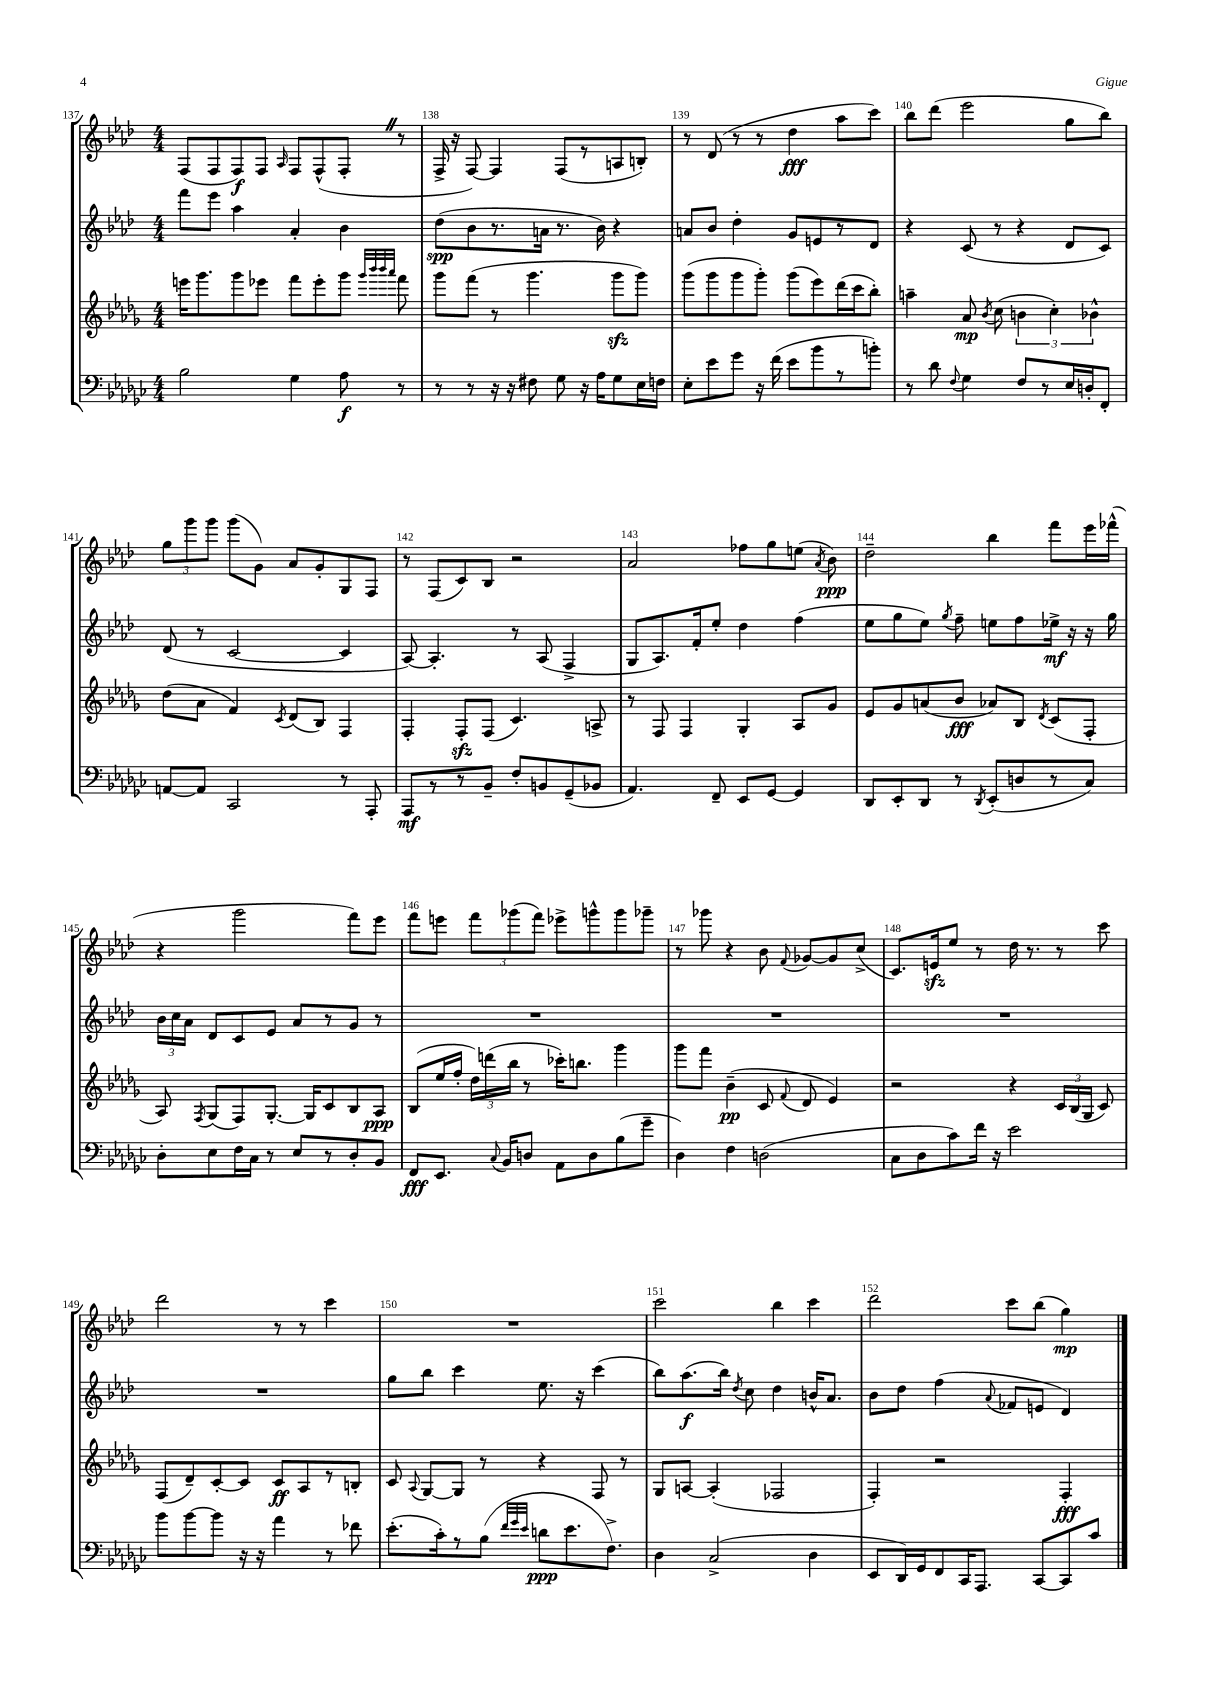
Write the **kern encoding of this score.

**kern	**kern	**kern	**kern
*staff4	*staff3	*staff2	*staff1
*clefF4	*clefG2	*clefG2	*clefG2
*k[b-e-a-d-g-c-]	*k[b-e-a-d-g-]	*k[b-e-a-d-]	*k[b-e-a-d-]
*M4/4	*M4/4	*M4/4	*M4/4
2B-\	16eee\LK	8fff\L	(8F/L
.	8.ggg-\	.	.
.	.	8eee-\J	8F/
.	8ggg-\	4aa-\	8F/)
.	8eee-\J	.	8F/J
.	.	.	16qqA-/
4G-\	8fff\L	4a-'/	8F/L
.	8eee-'\	.	(8F^^/
8A-\	8ggg-\J	4b-\	8F'/J
.	32qqggg-/LLL	.	.
.	32qqbbb-/	.	.
.	32qqbbb-/	.	.
.	32qqaaa-/JJJ	.	.
8r	8fff\	.	8r
=	=	=	=
8r	8ggg-\L	(8dd-\L	16F^/
.	.	.	16r
8r	(8fff\J	8b-\	[8F/)
16r	8r	8.r	4F/]
16r	.	.	.
8F#\	4.ggg-\	.	.
.	.	16a\Jk	.
8G-\	.	8.r	(8F/L
16r	.	.	8r
16A-\LK	.	16b-\)	.
8G-\	8ggg-\L	4r	8A/
16E-\L	8ggg-\J)	.	8B'/J)
16F\JJ	.	.	.
=	=	=	=
8E-'\L	(8ggg-\L	8a/L	8r
8e-\	8ggg-\	8b-/J	(8d-/
8g-\J	8ggg-\	4dd-'\	8r
16r	8ggg-'\J)	.	8r
(16f\	.	.	.
8e-\L	(8ggg-\L	8g/L	4dd-\
8b-\	8eee-\)	8e/	.
8r	(16ddd-\L	8r	8aa-\L
.	16ccc\J	.	.
8b'\J)	8bb-'\J)	8d-/J	8ccc\J)
=	=	=	=
8r	4aa~\	4r	8bb-\L
8d-\	.	.	(8ddd-\J
8qqF/	.	.	.
4G-\	8a-/	(8c/	2eee-\
.	8qb-/	.	.
.	(8cc\	8r	.
8F/L	6b\	4r	.
8r	.	.	.
.	6cc'\)	.	.
16E-/L	.	8d-/L	8gg\L
16D'/J	.	.	.
.	6b-^^\	.	.
8FF'/J	.	8c/J)	8bb-\J)
=	=	=	=
[8AA/L	(8dd-\L	(8d-/	12gg\L
.	.	.	12ggg\
8AA/]J	8a-\J	8r	.
.	.	.	12ggg\J
2CC-/	4f/)	[2c/	(8ggg\L
.	.	.	8g\J)
.	8qc/	.	.
.	(8d-/L	.	8a-/L
.	8B-/J)	.	8g'/
8r	4F/	4c/]	8G/
8AAA-'/	.	.	8F/J
=	=	=	=
8AAA-/L	4F'/	[8A-/)	8r
8r	.	4.A-'/]	(8F/L
8r	8F'/L	.	8c/)
8BB-~/J	(8F/J	.	8B-/J
8F'/L	4.c/)	8r	2r
8BB/	.	(8A-/	.
(8GG-~/	.	4F^/	.
8BB-/J	8A^/	.	.
=	=	=	=
4.AA-/)	8r	8G/L	2a-/
.	8F/	8.A-/)	.
.	4F/	.	.
.	.	16f'/k	.
8FF~/	.	8ee-'/J	.
8EE-/L	4G-'/	4dd-\	8ff-\L
[8GG-/J	.	.	8gg\
4GG-/]	8A-/L	(4ff\	(8ee\J
.	.	.	8qa-/
.	8g-/J	.	8b-\)
=	=	=	=
8DD-/L	8e-/L	8ee-\L	2dd-~\
8EE-'/	8g-/	8gg\	.
8DD-/J	(8a/	8ee-\J)	.
.	.	8qgg/	.
8r	8b-/J	8ff~\	.
8qDD-/	.	.	.
(8EE-'/L	8a-/L)	8ee\L	4bb-\
8D/	8B-/J	8ff\	.
.	8qd-/	.	.
8r	(8c/L	16ee-^\Jk	8fff\L
.	.	16r	.
8C-/J)	8F'/J	16r	16eee-\L
.	.	16gg\	(16fff-^^\JJ
=	=	=	=
8D-'\L	8A-/)	24b-\LL	4r
.	.	24cc\	.
.	.	24a-\JJ	.
.	8qF/	.	.
8E-\	(8G-/L	8d-/L	.
16F\L	8F/)	8c/	2ggg\
16C-\JJ	.	.	.
8r	[8.G-'/J	8e-/J	.
8E-/L	.	8a-/L	.
.	16G-/]LK	.	.
8r	8c/	8r	.
8D-'/	8B-/	8g/J	8fff\L)
8BB-/J	8A-/J	8r	8eee-\J
=	=	=	=
8FF/L	(8B-/L	1r	8fff\L
8.EE-/J	16ee-/L	.	8eee\J
.	16ff'/JJ	.	.
.	24dd-\LL)	.	12fff\L
.	(24ddd\	.	.
8qqC-/	.	.	.
16BB-/LK	.	.	.
.	24bb-\JJ	.	(12ggg-\
8D/J	8r	.	.
.	.	.	12fff\J)
8AA-\L	16ccc-'\LK)	.	8eee-^\L
.	8.bb\J	.	.
8D\	.	.	8ggg^^\
(8B-\	4ggg-\	.	8ggg\
8g-~\J	.	.	8ggg-~\J
=	=	=	=
4D-\)	8ggg-\L	1r	8r
.	8fff\J	.	8ggg-\
4F\	(4b-~\	.	4r
(2D\	8c/	.	8b-\
.	8qqf/	.	8qqf/
.	8d-/	.	[8g-/L
.	4e-/)	.	8g-/]
.	.	.	(8cc^/J
=	=	=	=
8C-\L	2r	1r	8.c/L)
8D-\	.	.	.
.	.	.	16e/k
8c-\)	.	.	8ee-/J
16f\Jk	.	.	8r
16r	.	.	.
2e-\	4r	.	16dd-\
.	.	.	8.r
.	24c/LL	.	8r
.	(24B-/	.	.
.	24G-/JJ	.	.
.	8c/)	.	8ccc\
=	=	=	=
8b-\L	(8F/L	1r	2ddd-\
[8b-\	8d-~/)	.	.
8b-\]J	[8c'/	.	.
16r	8c/]J	.	.
16r	.	.	.
4a-\	8c/L	.	8r
.	8A-/	.	8r
8r	8r	.	4ccc\
8f-\	8B'/J	.	.
=	=	=	=
(8.e-'\L	8c/	8gg\L	1r
.	8qqA-/	.	.
.	[8G-/L	8bb-\J	.
16c-'\k)	.	.	.
8r	8G-/]J	4ccc\	.
(8B-\J	8r	.	.
32qqf/LLL	.	.	.
32qqg-/	.	.	.
32qqe-/JJJ	.	.	.
8d\L	4r	8.ee-\	.
8.e-\	.	.	.
.	.	16r	.
.	8F/	(4ccc\	.
8.F^\J)	.	.	.
.	8r	.	.
=	=	=	=
4D-\	8G-/L	8bb-\L)	2ccc\
.	[8A/J	(8.aa-\	.
(2C-^/	(4A'/]	.	.
.	.	16bb-\Jk)	.
.	.	8qdd-/	.
.	.	8cc\	.
.	2F-/	4dd-\	4bb-\
4D-\	.	16b^^/LK	4ccc\
.	.	8.a-/J	.
=	=	=	=
8EE-/L	4F'/)	8b-\L	2ddd-\
16DD-/L)	.	8dd-\J	.
16GG-/J	.	.	.
8FF/	2r	(4ff\	.
16CC-/K	.	.	.
8.AAA-/J	.	.	.
.	.	8qqa-/	.
.	.	8f-/L	8ccc\L
[8CC-/L	.	8e/J	(8bb-\J
8CC-/]	4F'/	4d-/)	4gg\)
8c-/J	.	.	.
==	==	==	==
*-	*-	*-	*-
